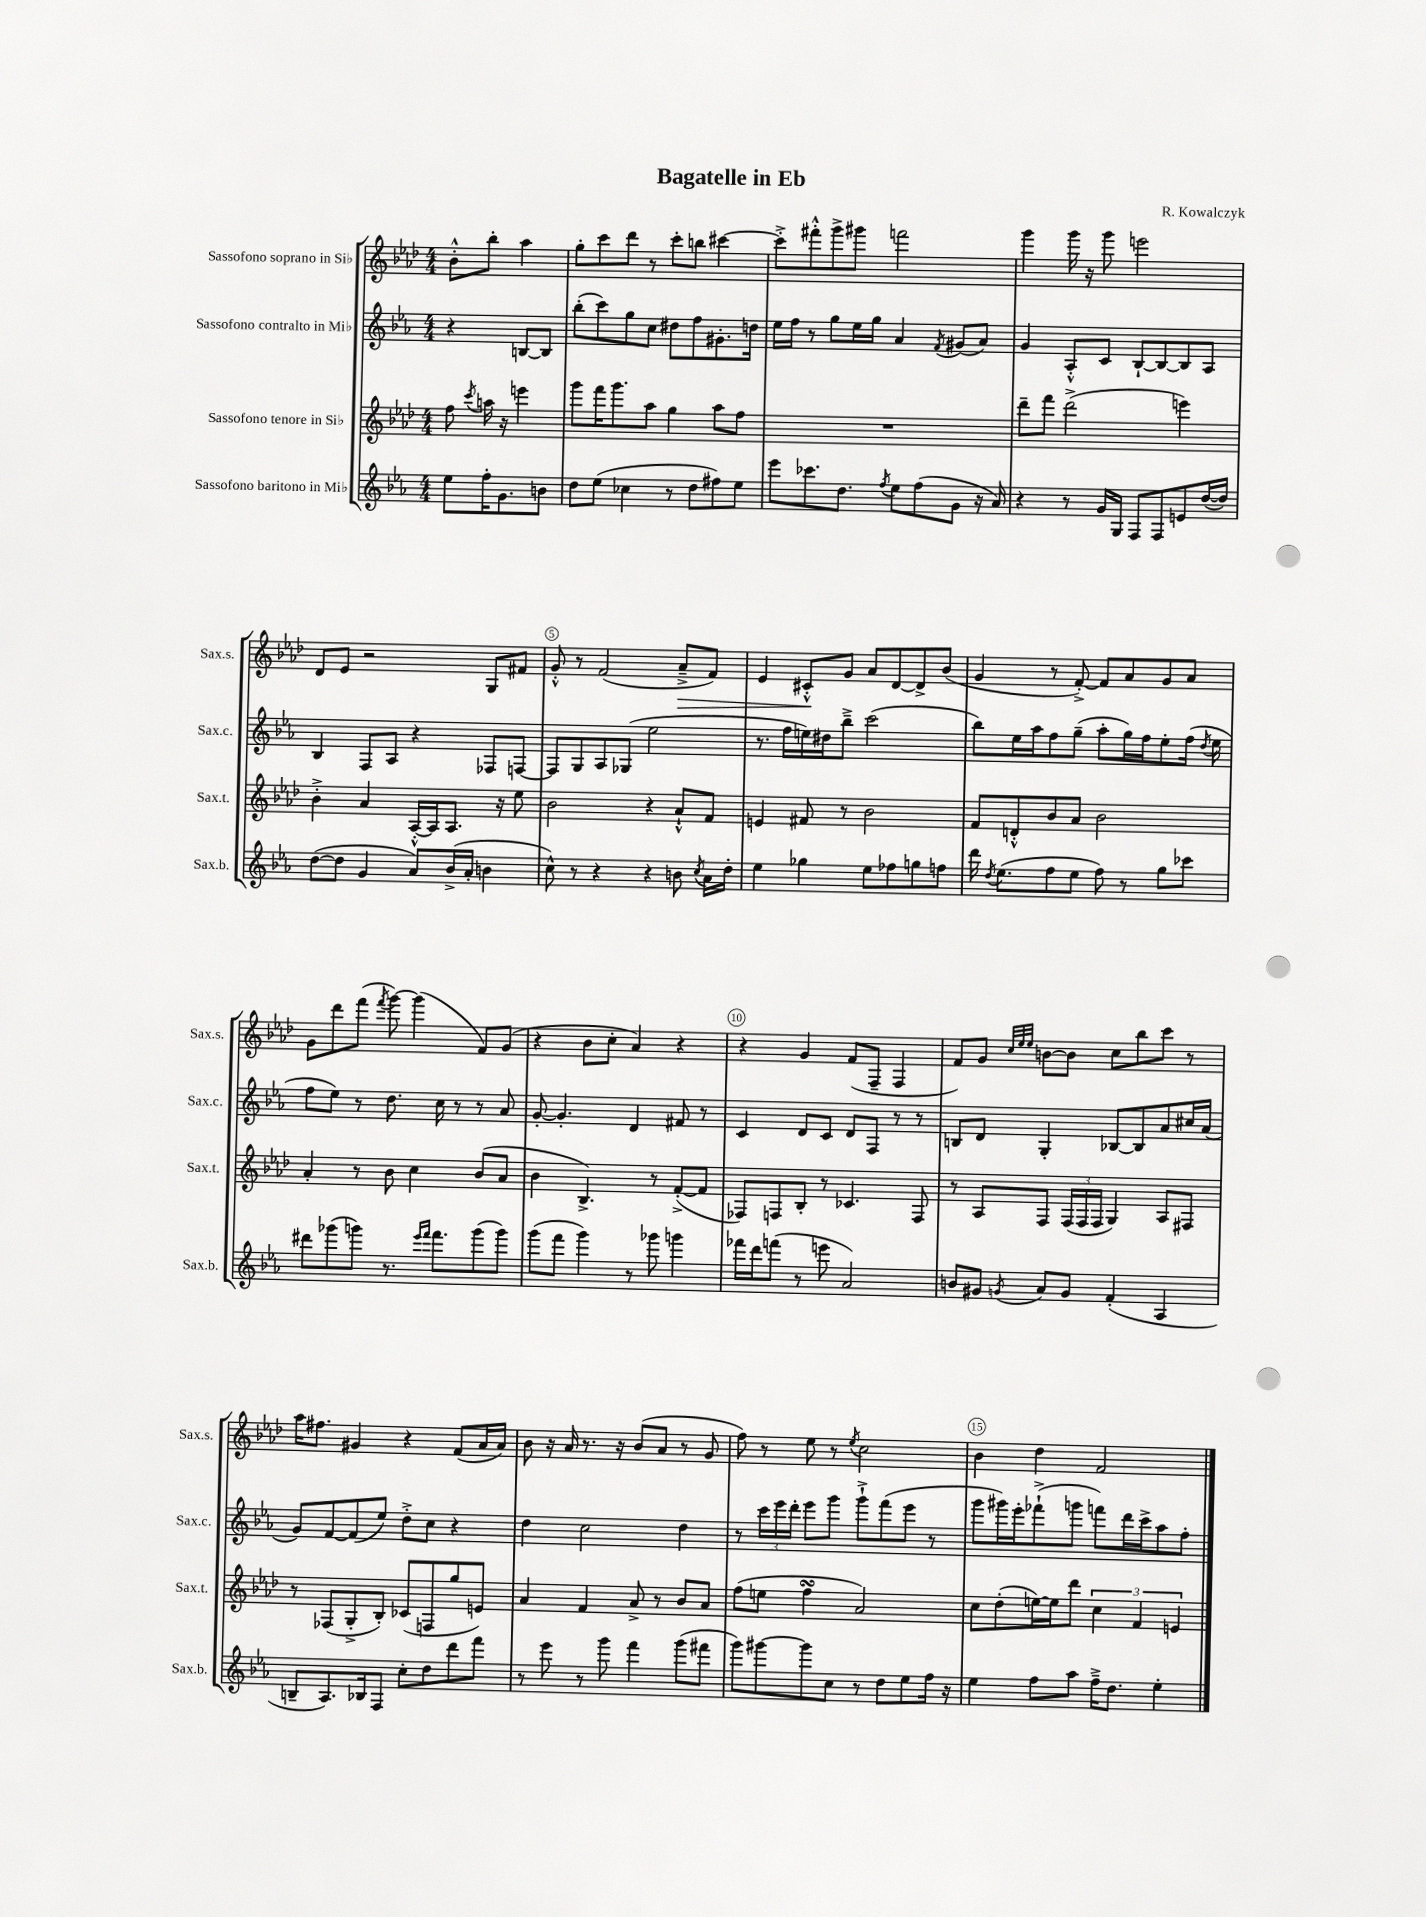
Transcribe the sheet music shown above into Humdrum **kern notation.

**kern	**kern	**kern	**kern	**dynam
*part4	*part3	*part2	*part1	*part1
*staff4	*staff3	*staff2	*staff1	*staff1
*I"Sassofono baritono in Mi♭	*I"Sassofono tenore in Si♭	*I"Sassofono contralto in Mi♭	*I"Sassofono soprano in Si♭	*
*I'Sax.b.	*I'Sax.t.	*I'Sax.c.	*I'Sax.s.	*
*clefG2	*clefG2	*clefG2	*clefG2	*
*k[b-e-a-]	*k[b-e-a-d-]	*k[b-e-a-]	*k[b-e-a-d-]	*
*M4/4	*M4/4	*M4/4	*M4/4	*
=	=	=	=	=
8ee-\L	8ff\	4r	8b-'^^\L	.
.	8qccc/	.	.	.
16ff'\K	16aan\	.	8bb-'\J	.
8.g\	16r	.	.	.
.	4eeen\	[8Bn/L	4aa-\	.
8bn\J	.	8B/J]	.	.
=1	=1	=1	=1	=1
8dd\L	8ggg\L	(8bb-'\L	8gg'\L	.
(8ee-\J	16fff\K	8ccc\)	8ccc\	.
.	8.ggg\	.	.	.
4cc-X\	.	8gg\	8ddd-\J	.
.	8aa-\J	8cc\J	8r	.
8r	4gg\	8dd#X\L	8ccc'\L	.
8dd\L	.	8ff\	8bbn\J	.
8ff#X\)	8aa-\L	8.g#X'\	[4ccc#X\	.
8ee-\J	8ff\J	.	.	.
.	.	16ddn\Jk	.	.
=2	=2	=2	=2	=2
8eee-\L	1r	16ee-\LL	8ccc#'^\L]	.
.	.	16ff\JJ	.	.
8.ccc-X\	.	8r	8fff#X'^^\	.
.	.	8gg\L	8ggg^\	.
8.dd\J	.	.	.	.
.	.	16ee-\L	8ggg#X\J	.
.	.	16gg\JJ	.	.
8qff/	.	.	.	.
8ee-\L	.	4a-/	2fffn\	.
(8ff\	.	.	.	.
.	.	8qf/	.	.
8g\J	.	(8g#X/L	.	.
16r	.	8a-/J)	.	.
16a-/)	.	.	.	.
=3	=3	=3	=3	=3
4r	8ddd-~\L	4g/	4ggg\	.
.	8fff\J	.	.	.
8r	(2ddd-^\	8A-'^^/L	16ggg\	.
.	.	.	16r	.
16g/LL	.	8c/J	8ggg\	.
16G/JJ	.	.	.	.
8F/L	.	[8B-`/L	2eeen\	.
8F/	.	8B-/_	.	.
8en/	4eeen\)	8B-/]	.	.
([16dd/L	.	8A-/J	.	.
16dd/JJ])	.	.	.	.
!!LO:LB:g=z
=4	=4	=4	=4	=4
([8dd\L	4b-'^\	4B-/	8d-/L	.
8dd\J]	.	.	8e-/J	.
4g/	4a-/	8F/L	2r	.
.	.	8A-/J	.	.
8a-/L)	[16A-'^^/LL	4r	.	.
.	16A-/J]	.	.	.
(16b-^/L	8.A-/J	.	.	.
16a-'/JJ	.	.	.	.
4bn\	.	8F-X/L	8G/L	.
.	16r	.	.	.
.	8ee-\	[8Fn/J	8f#X/J	.
=5	=5	=5	=5	=5
8cc^^\)	2b-\	8F/L]	8g'^^/	.
8r	.	8G/	8r	.
4r	.	8A-/	(2f/	.
.	.	(8G-X/J	.	.
4r	4r	2ee-\	.	.
!	!	!	!	!LO:HP:b
8bn\	8a-`^^/L	.	8a-~^/L	>
8qcc/	.	.	.	.
16a-\LL	8f/J	.	8f/J)	.
16dd'\JJ	.	.	.	.
=6	=6	=6	=6	=6
4ee-\	4en/	8.r	4e-/	.
.	.	16ff\LL	.	.
4gg-X\	8f#X/	16een\)	8c#X'^^/L	.
.	.	16dd#X\J	.	.
.	8r	8bb-~^\J	8g/J	]
8ee-\L	2b-\	(2ccc\	8a-/L	.
8ff-X\	.	.	[8d-/	.
8ggn\	.	.	8d-^/]	.
8ffn\J	.	.	(8b-/J	.
=7	=7	=7	=7	=7
16ddd\	8f/L	8bb-\L)	4g/	.
8qdd/	.	.	.	.
(8.ee-\L	.	.	.	.
.	8dn'^^/	16ee-\L	.	.
.	.	16aa-\J	.	.
8ff\	8b-/	8ff\	8r	.
8ee-\J	8a-/J	(8gg~\J	[8f'^/)	.
8ff\)	2b-\	8aa-'\L	8f/L]	.
8r	.	16gg\L)	8a-/	.
.	.	16ff\J	.	.
8gg\L	.	8ee-'\	8g/	.
8ccc-X\J	.	(16ff\Jk	8a-/J	.
.	.	8qdd/	.	.
.	.	16ee-\	.	.
!!LO:LB:g=z
=8	=8	=8	=8	=8
8ddd#X\L	4a-'/	8ff\L	8g\L	.
(8ggg-X\	.	8ee-\J)	8ddd-\	.
8gggn\J)	8r	8r	(8fff\J	.
.	.	.	8qfff/	.
8.r	8b-\	8.dd\	[8ggg\)	.
.	4cc\	.	(4ggg\]	.
16qqeee-/LL	.	.	.	.
16qqfff/JJ	.	.	.	.
8.fff\L	.	16cc\	.	.
.	.	8r	.	.
(8ggg\	(8b-/L	8r	8f/L)	.
8ggg\J)	8a-/J	8a-/	(8g/J	.
=9	=9	=9	=9	=9
(8ggg\L	4b-\	[8g'/	4r	.
8fff\J	.	4.g'/]	.	.
4ggg\)	4.B-^/)	.	8b-\L	.
.	.	.	8cc'\J	.
8r	.	4d/	4a-/)	.
8ggg-X\	8r	.	.	.
4gggn\	([8f'^/L	8f#X/	4r	.
.	8f/J]	8r	.	.
=10	=10	=10	=10	=10
16fff-X\LL	8F-X/L)	4c/	4r	.
16ddd\J	.	.	.	.
(8fffn\J	8Fn/	.	.	.
8r	8B-'/J	8d/L	4g/	.
8eeen\	8r	8c/J	.	.
2a-/)	4.c-X/	8d/L	(8f/L	.
.	.	8F/J	8F~/J	.
.	.	8r	4F/	.
.	8F/	8r	.	.
=11	=11	=11	=11	=11
8bn/L	8r	8Bn/L	8f/L)	.
8g#X/J	8A-/L	8d/J	8g/J	.
.	.	.	32qqcc/LLL	.
.	.	.	32qqee-/	.
8qgn/	.	.	32qqee-/JJJ	.
8a-/L	8F/J	4G'/	[8bn\L	.
8g/J	(24F/LL	.	8b\J]	.
.	24F/	.	.	.
.	24F/JJ	.	.	.
(4f'/	4G/)	[8B-X/L	8cc\L	.
.	.	8B-/]	8bb-\	.
4A-/	8A-/L	8a-/	8ccc\J	.
.	8F#X/J	16cc#X/L	8r	.
.	.	(16a-/JJ	.	.
!!LO:LB:g=z
=12	=12	=12	=12	=12
8Bn~/L	8r	8g/L)	16aa-\KL	.
.	.	.	8.ff#X\J	.
8.A-/)	(8F-X/L	[8f/	.	.
.	8G'^/	(8f/]	4g#X/	.
16B-X/k	.	.	.	.
8F/J	8B-'/J)	8ee-/J)	.	.
8cc'\L	(8c-X/L	8dd'^\L	4r	.
8dd\	8Fn/	8cc\J	.	.
8ddd\	8gg/	4r	(8f/L	.
8fff\J	8en/J)	.	16a-/L	.
.	.	.	16a-/JJ)	.
=13	=13	=13	=13	=13
8r	4a-/	4dd\	8b-\	.
8eee-\	.	.	16r	.
.	.	.	16a-/	.
8r	4f/	2cc\	8.r	.
8ggg\	.	.	.	.
.	.	.	16r	.
4fff\	8a-^/	.	(8b-/L	.
.	8r	.	8a-/J	.
(8ggg\L	8b-/L	4dd\	8r	.
8fff#X\J	8a-/J	.	8g/	.
=14	=14	=14	=14	=14
8ggg\L)	(8ff\L	8r	8ff\)	.
[8ggg#X\	8een\J	24ccc\LL	8r	.
.	.	24eee-\	.	.
.	.	24ddd'\JJ	.	.
8ggg#\]	4ffsSSS\	8eee-\L	8ee-\	.
8cc\J	.	8ggg\J	8r	.
.	.	.	8qee-/	.
8r	2a-/)	8ggg`^\L	2cc\	.
8dd\L	.	(8fff\	.	.
8ee-\	.	8eee-\J	.	.
16ff\Jk	.	8r	.	.
16r	.	.	.	.
=15	=15	=15	=15	=15
4ee-\	8cc\L	8ggg\L	4b-\	.
.	(8dd-'\	16ggg#X\L)	.	.
.	.	16eee-'\J	.	.
8ff\L	[16een\L)	(8fff-X`^\	4dd-\	.
.	16ee\J]	.	.	.
8aa-\J	8ddd-\J	8gggn\J	.	.
16ff~^\KL	6cc\	8fffn\L)	2f/	.
8.dd\J	.	.	.	.
.	.	16ddd\L	.	.
.	6f/	.	.	.
.	.	16ccc^\J	.	.
4ee-'\	.	8aa-\	.	.
.	6en/	.	.	.
.	.	8ff'\J	.	.
==	==	==	==	==
*-	*-	*-	*-	*-
